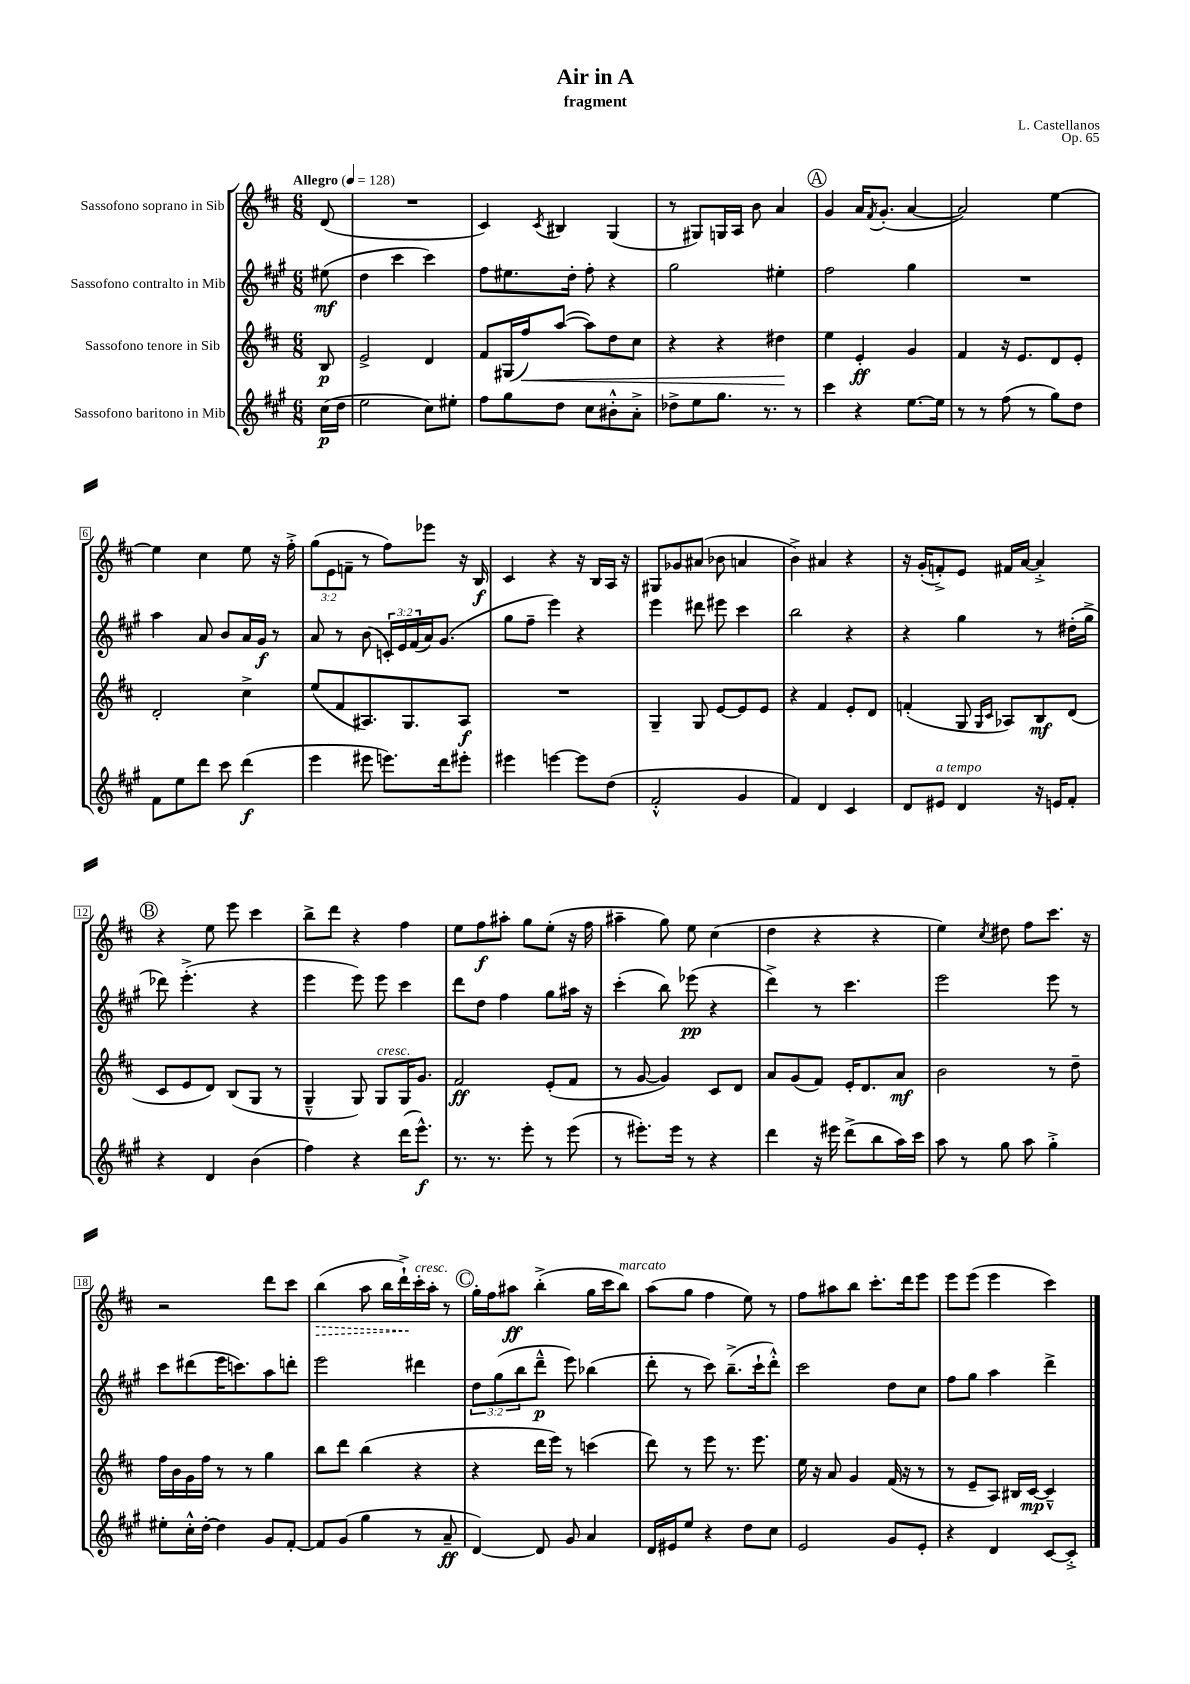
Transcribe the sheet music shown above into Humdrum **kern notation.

**kern	**kern	**kern	**kern
*staff4	*staff3	*staff2	*staff1
*clefG2	*clefG2	*clefG2	*clefG2
*k[f#c#g#]	*k[f#c#]	*k[f#c#g#]	*k[f#c#]
*M6/8	*M6/8	*M6/8	*M6/8
*MM128	*MM128	*MM128	*MM128
(16cc#	8B	(8ee#	(8d
16dd	.	.	.
=	=	=	=
2ee	2e^	4dd	2.r
.	.	4ccc#	.
8cc#)	4d	4ccc#)	.
8ee#'	.	.	.
=	=	=	=
8ff#	8f#	8ff#	4c#)
8gg#	(16G#	8.ee#	.
.	16ff#)	.	.
.	.	.	8qc#
8dd	([8aa	.	4B#
.	.	16dd'	.
8cc#	8aa])	8ff#'	.
8b#'^^	8dd	4r	(4G
8a'^	8cc#	.	.
=	=	=	=
8dd-^	4r	2gg#	8r
8ee	.	.	8G#)
8.gg#	4r	.	16G
.	.	.	16A
.	.	.	8b
8.r	.	.	.
.	4dd#	4ee#'	4a
8r	.	.	.
=	=	=	=
4ccc#	4ee	2ff#	4g
4r	4e'	.	16a
.	.	.	8qf#
.	.	.	(8.g'
[8.ee	4g	4gg#	[4a
16ee]	.	.	.
=	=	=	=
8r	4f#	2.r	2a])
8r	.	.	.
(8ff#	16r	.	.
.	8.e	.	.
8r	.	.	.
8gg#)	8d	.	[4ee
8dd	8e'	.	.
=	=	=	=
8f#	2d'	4aa	4ee]
8ee	.	.	.
8ddd	.	8a	4cc#
8ccc#	.	8b	.
(4ddd	4cc#^	16a	8ee
.	.	16g#	.
.	.	8r	16r
.	.	.	16ff#'^
=	=	=	=
4eee	(8ee	8a	(12gg
.	.	.	12e
.	8f#	8r	.
.	.	.	12f~
8eee#	8.A#)	(8b	8r
8.eee)	.	24c')	8ff#)
.	.	24e	.
.	8.G	.	.
.	.	(24f#	.
.	.	16a)	8eee-
16ddd	.	(8.g#	.
8eee#'	8A#	.	16r
.	.	.	16B
=	=	=	=
4eee#	2.r	8gg#	4c#
.	.	8ff#~	.
[4eee	.	4eee)	4r
8eee]	.	4r	16r
.	.	.	16B
(8dd	.	.	16A
.	.	.	16r
=	=	=	=
2f#'^^	4G~	4eee	8G#
.	.	.	8g-
.	8G	8ddd#	(8a#
.	[8e	8eee#	8b-
4g#	8e]	4ccc#	4a
.	8e	.	.
=	=	=	=
4f#)	4r	2bb	4b^)
4d	4f#	.	4a#
4c#	8e'	4r	4r
.	8d	.	.
=	=	=	=
8d	(4f'	4r	16r
.	.	.	(16g'
8e#	.	.	8f'^)
4d	8G	4gg#	8e
.	16qqG	.	.
.	16qqc#	.	.
.	8A-)	.	16f#
.	.	.	[16a
16r	8B	8r	4a'^]
16e	.	.	.
8f#'	(8d	(16dd#'	.
.	.	16gg#^	.
=	=	=	=
4r	8c#	8ddd-)	4r
.	8e	(4.eee'^	.
4d	8d)	.	8ee
.	(8B	.	8eee
(4b	8G	4r	4ccc#
.	8r	.	.
=	=	=	=
4ff#)	4G~^^	4eee	8bb^
.	.	.	8ddd
4r	8G)	8eee)	4r
.	8G	8eee	.
(16ddd	16G	4ccc#	4ff#
8.eee^^)	8.g	.	.
=	=	=	=
8.r	2f#	8ddd	8ee
.	.	8dd	8ff#
8.r	.	.	.
.	.	4ff#	8aa#'
8eee'	.	.	8gg
8r	(8e'	8gg#	(8ee'
(8eee	8f#	16aa#	16r
.	.	16r	16ff#
=	=	=	=
8r	8r	(4ccc#'	4aa#~
8.eee#')	[8g	.	.
.	4g])	8bb)	8gg)
16eee#	.	.	.
8r	.	(8eee-	8ee
4r	8c#	4r	(4cc#
.	8d	.	.
=	=	=	=
4ddd	8a	4ddd^)	4dd
.	(8g	.	.
16r	8f#)	8r	4r
16eee#	.	.	.
(8ddd^	16e'	4.ccc#	.
.	8.d	.	.
8bb	.	.	4r
16aa)	8a	.	.
16ccc#	.	.	.
=	=	=	=
8aa	2b	2eee	4ee)
8r	.	.	.
.	.	.	8qcc#
8gg#	.	.	8dd#
8aa	.	.	8ff#
4gg#'^	8r	8eee	8.ccc#
.	8dd~	8r	.
.	.	.	16r
=	=	=	=
8ee#'	16ff#	8ccc#	2r
.	16b	.	.
16cc#'^^	16g	(8ddd#	.
[16dd'	16ff#	.	.
4dd]	8r	16eee	.
.	.	8.ccc)	.
.	8r	.	.
8g#	4gg	8aa	8ddd
[8f#'	.	8ddd'	8ccc#
=	=	=	=
8f#]	8bb	2eee	(4bb
(8g#	8ddd	.	.
4gg#	(4bb	.	8aa
.	.	.	16bb
.	.	.	16ddd`^)
8r	4r	4ddd#	16ccc#'
.	.	.	16aa'
8a~	.	.	8r
=	=	=	=
[4d)	4r	12dd	16gg'
.	.	.	16ff#
.	.	(12gg#	.
.	.	.	8aa#
.	.	12bb	.
8d]	16ddd	8ddd~^^	(4bb'^
.	16eee)	.	.
8g#	8r	8eee)	.
4a	(4ccc	(4bb-	16gg
.	.	.	16ccc#
.	.	.	8bb)
=	=	=	=
16d	8ddd)	8ddd'	(8aa
16e#	.	.	.
8ee	8r	8r	8gg
4r	8eee	8ccc#)	4ff#
.	8.r	(8.bb~^	.
8dd	.	.	8ee)
.	8.eee	16ccc#`	.
8cc#	.	8ddd'^^)	8r
=	=	=	=
2e	16ee	2ccc#	8ff#
.	16r	.	.
.	8a	.	8aa#
.	4g	.	8bb
.	.	.	8.ccc#'
8g#	(16f#	8dd	.
.	16r	.	16ddd
8e'	8r	8cc#	8eee
=	=	=	=
4r	8r	8ff#	8eee
.	8e~	8gg#	(8eee
4d	8A)	4aa	4eee
.	16B#	.	.
.	[16c#	.	.
[8c#	4c#~^^]	4ddd^	4ccc#)
8c#'^]	.	.	.
==	==	==	==
*-	*-	*-	*-
